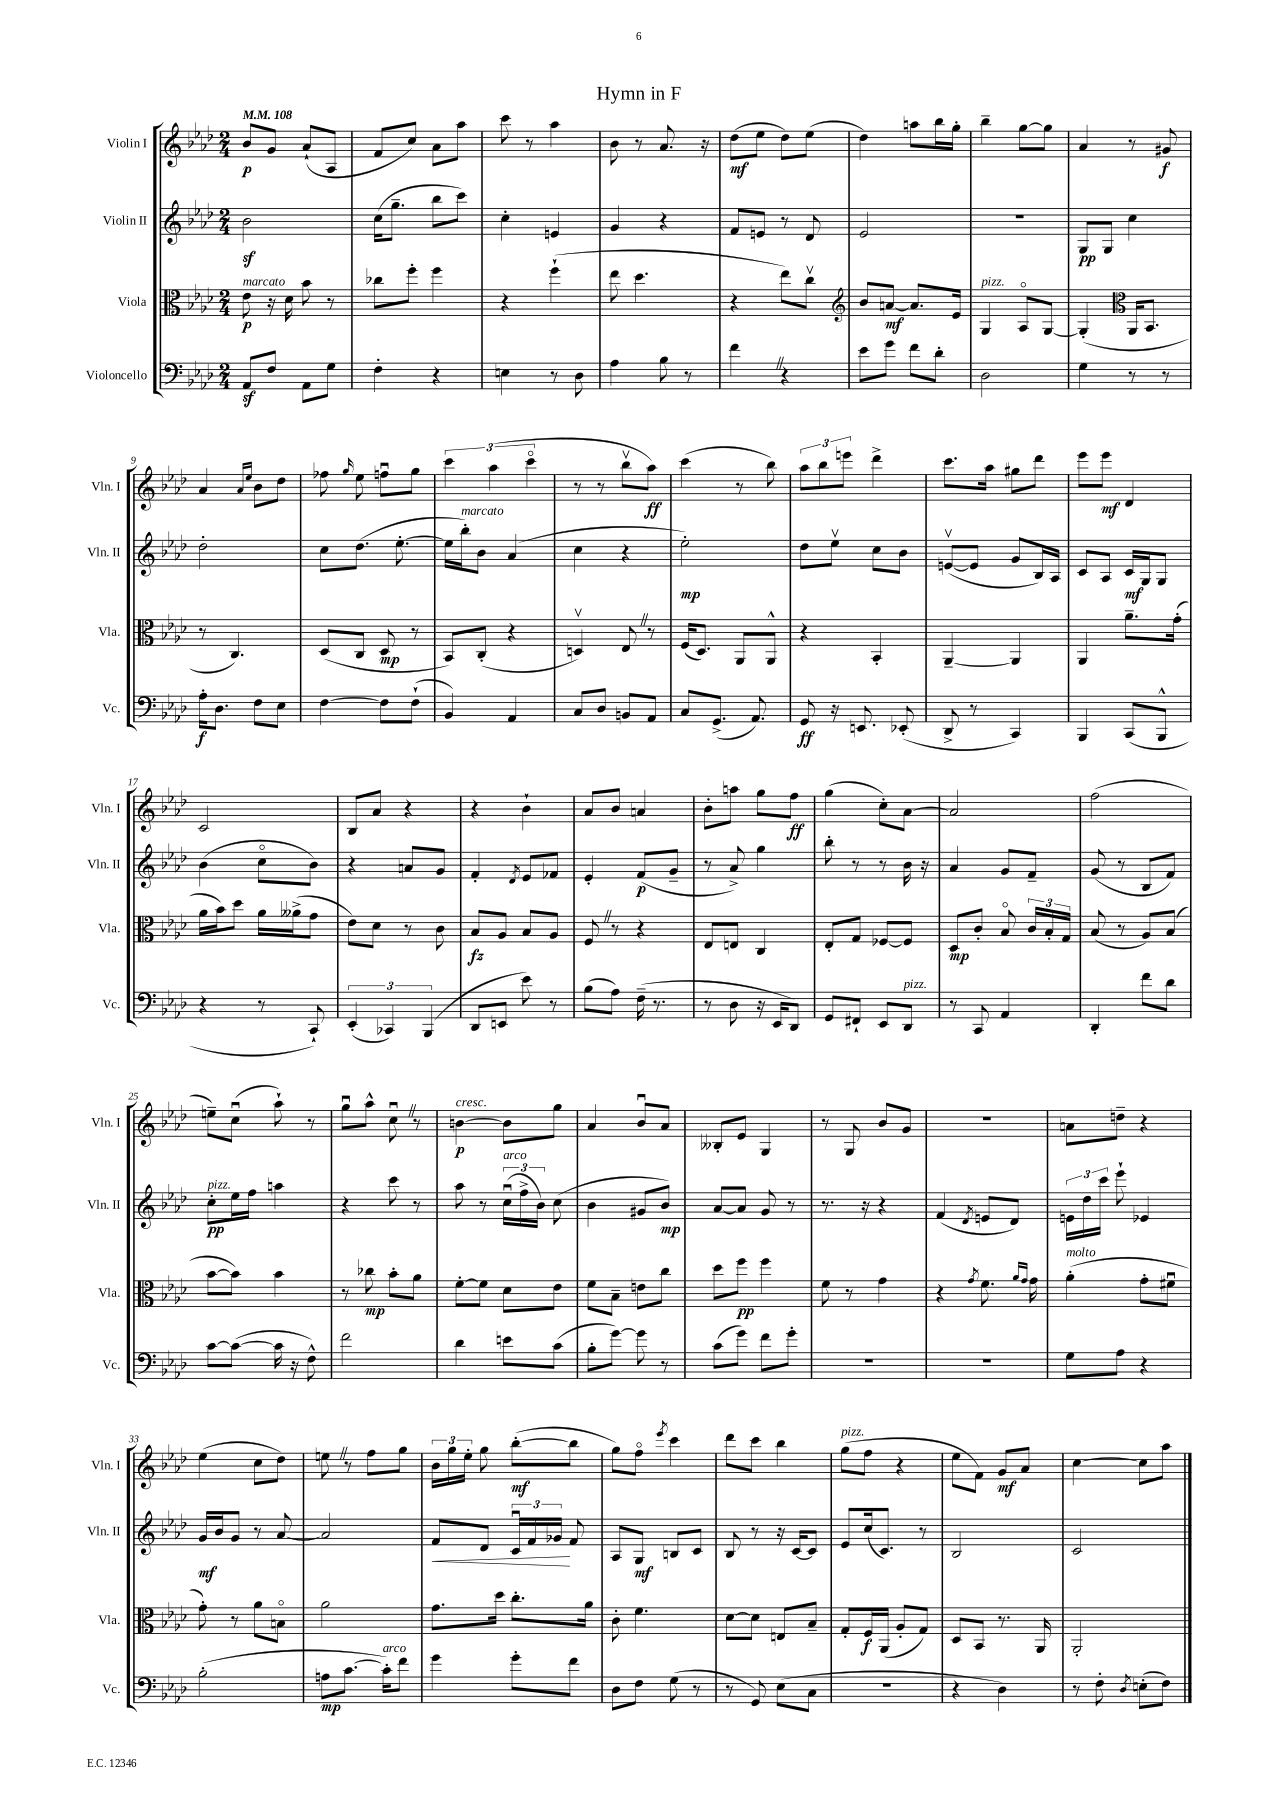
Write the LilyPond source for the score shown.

\header { title = "Hymn in F" }
<<
\new StaffGroup <<
\new Staff = "s0" \with { instrumentName = "Violin I" shortInstrumentName = "Vln. I" } {
    \clef treble \key aes \major \numericTimeSignature \time 2/4 \tempo 4 = 108
    \autoBeamOff bes'8[\p g'8] aes'8[-!( aes8] |
    f'8[ c''8]) aes'8[ aes''8] |
    c'''8 r8 aes''4 |
    bes'8 r8 aes'8. r16 |
    des''8[\mf( ees''8] des''8[) ees''8]( |
    des''4) a''8[ bes''16 g''16]-. |
    bes''4-- g''8[~ g''8] |
    aes'4 r8 gis'8\f |
    aes'4 \grace { aes'16[ ees''16] } bes'8[ des''8] |
    fes''8 \grace { g''16 } ees''8 f''8[\downbow g''8] |
    \tuplet 3/2 { c'''4 aes''4( c'''4\flageolet } |
    r8 r8 bes''8[\upbow aes''8]\ff) |
    c'''4( r8 bes''8) |
    \tuplet 3/2 { aes''8[ bes''8 e'''8] } des'''4-> |
    c'''8.[ aes''16] gis''8[ des'''8] |
    ees'''8[ ees'''8]\mf des'4 |
    c'2 |
    bes8[ aes'8] r4 |
    r4 bes'4-! |
    aes'8[ bes'8] a'4 |
    bes'8[-. a''8] g''8[ f''8]\ff |
    g''4( c''8[-.) aes'8]~ |
    aes'2 |
    f''2( |
    e''8[--) c''8]\downbow( aes''8-!) r8 |
    g''8[\downbow aes''8]-^ c''8\downbow \once \override BreathingSign.text = \markup { \musicglyph "scripts.caesura.straight" } \breathe r8 |
    b'4~\p^\markup { \italic "cresc." } b'8[ g''8] |
    aes'4 bes'8[\downbow aes'8] |
    beses8[-. ees'8] g4 |
    r8 g8 bes'8[ g'8] |
    r2 |
    a'8[ d''8]-- r4 |
    ees''4( c''8[ des''8]) |
    e''8 \once \override BreathingSign.text = \markup { \musicglyph "scripts.caesura.straight" } \breathe r8 f''8[ g''8] |
    \tuplet 3/2 { bes'16[ g''16 ees''16]-. } g''8 bes''8[~-.\mf( bes''8] |
    g''8[) f''8]\flageolet \acciaccatura { ees'''8 } c'''4 |
    des'''8[ c'''8] bes''4 |
    g''8[^\markup { \italic "pizz." }( f''8] r4 |
    ees''8[ f'8]) g'8[\mf aes'8] |
    c''4~ c''8[ aes''8] \bar "|." |
}
\new Staff = "s1" \with { instrumentName = "Violin II" shortInstrumentName = "Vln. II" } {
    \clef treble \key aes \major \numericTimeSignature \time 2/4
    \autoBeamOff bes'2\sf |
    c''16[( g''8.]-- bes''8[ c'''8]) |
    c''4-. e'4 |
    g'4 r4 |
    f'8[ e'8] r8 des'8 |
    ees'2 |
    R2 |
    g8[\pp g8] c''4 |
    des''2-. |
    c''8[ des''8.]( ees''8.~-. |
    ees''16[ bes''16-.^\markup { \italic "marcato" }) bes'8] aes'4( |
    c''4 r4 |
    ees''2-.\mp) |
    des''8[ ees''8]\upbow c''8[ bes'8] |
    e'8[~\upbow( e'8] g'8[ bes16) aes16] |
    c'8[ aes8] c'16[\mf g16 g8] |
    bes'4( c''8[\flageolet bes'8]) |
    r4 a'8[ g'8] |
    f'4-. \acciaccatura { des'8 } ees'8[ fes'8] |
    ees'4-. f'8[\p( g'8]-- |
    r8 aes'8->) g''4 |
    bes''8-. r8 r8 bes'16 r16 |
    aes'4 g'8[ f'8]-- |
    g'8( r8 bes8[ f'8]) |
    c''8[-.\pp^\markup { \italic "pizz." } ees''16 f''16] a''4 |
    r4 c'''8 r8 |
    aes''8 r8 \tuplet 3/2 { c''16[\downbow^\markup { \italic "arco" }( f''16-> bes'16]) } c''8( |
    bes'4 gis'8[ bes'8]\mp) |
    aes'8[~ aes'8] g'8 r8 |
    r8. r16 r4 |
    f'4( \acciaccatura { des'8 } e'8[ des'8]) |
    \tuplet 3/2 { e'16[ des''16 c'''16] } ees'''8-! ees'4 |
    g'16[\mf bes'16 g'8] r8 aes'8~ |
    aes'2 |
    f'8[\< des'8] \tuplet 3/2 { c'16[\downbow f'16 ges'16]\! } f'8 |
    aes8[ g8]\mf b8[ c'8] |
    bes8 r8 r16 c'16[~ c'8] |
    ees'8[ c''16( c'8.]) r8 |
    bes2 |
    c'2 \bar "|." |
}
\new Staff = "s2" \with { instrumentName = "Viola" shortInstrumentName = "Vla." } {
    \clef alto \key aes \major \numericTimeSignature \time 2/4
    \autoBeamOff ees'8\p^\markup { \italic "marcato" } r16 des'16 bes'8 r8 |
    ces''8[ f''8]-. f''4 |
    r4 f''4-!( |
    ees''8 des''4. |
    r4 ees''8[) c''8]\upbow |
    \clef treble bes'8[ a'8]~\mf a'8.[ ees'16] |
    g4^\markup { \italic "pizz." } aes8[\flageolet g8]~ |
    g4-.( \clef alto aes,16[ bes,8.] |
    r8 c4.) |
    des8[( c8] des8\mp r8 |
    bes,8[) c8]-.( r4 |
    d4\upbow) ees8 \once \override BreathingSign.text = \markup { \musicglyph "scripts.caesura.straight" } \breathe r8 |
    f16[( des8.]) aes,8[ aes,8]-^ |
    r4 bes,4-. |
    aes,4~-- aes,4 |
    aes,4 aes'8.[-- g'16]-.( |
    aes'16[ bes'16) des''8] aes'16[ aeses'16->( g'8] |
    ees'8[) des'8] r8 c'8 |
    bes8[\fz aes8] bes8[ aes8] |
    f8 \once \override BreathingSign.text = \markup { \musicglyph "scripts.caesura.straight" } \breathe r8 r4 |
    ees8[ e8] c4 |
    ees8[-. g8] fes8[~ fes8] |
    des8[\mp c'8]-. bes8\flageolet \tuplet 3/2 { c'16[ bes16-. g16] } |
    bes8( r8 aes8[) bes8]( |
    bes'8[~ bes'8]) bes'4 |
    r8 ces''8\mp bes'8[-. aes'8] |
    f'8[~-. f'8] des'8[ ees'8] |
    f'8[ bes8]-- e'8[ c''8] |
    des''8[ f''8]\pp f''4 |
    f'8 r8 g'4 |
    r4 \acciaccatura { g'8 } f'8. \grace { aes'16[ g'16] } g'16 |
    aes'4-.^\markup { \italic "molto" }( g'8[-. fis'8]\downbow |
    g'8-.) r8 aes'8[ b8]\flageolet |
    aes'2 |
    g'8.[ des''16] c''8.[-. aes'16] |
    c'8-. f'4. |
    des'8[~ des'8] e8[ bes8]-- |
    g8[-. f16\f aes,16]( aes8[-. g8]) |
    des8[ bes,8] r8. aes,16 |
    aes,2-. \bar "|." |
}
\new Staff = "s3" \with { instrumentName = "Violoncello" shortInstrumentName = "Vc." } {
    \clef bass \key aes \major \numericTimeSignature \time 2/4
    \autoBeamOff aes,8[\sf f8] aes,8[ g8] |
    f4-. r4 |
    e4 r8 des8 |
    aes4 bes8 r8 |
    f'4 \once \override BreathingSign.text = \markup { \musicglyph "scripts.caesura.straight" } \breathe r4 |
    ees'8[ g'8] f'8[ des'8]-. |
    des2 |
    g4 r8 r8 |
    aes16[-.\f des8.] f8[ ees8] |
    f4~ f8[ f8]-!( |
    bes,4) aes,4 |
    c8[ des8] b,8[ aes,8] |
    c8[ g,8.]->( aes,8.) |
    g,8\ff r16 e,8. ees,8-.( |
    des,8-> r8 c,4) |
    bes,,4 c,8[( bes,,8]-^ |
    r4 r8 c,8-!) |
    \tuplet 3/2 { ees,4-.( ces,4) bes,,4( } |
    des,8[ e,8] ees'8) r8 |
    bes8[( aes8]) f16--( r8. |
    r8 des8 r16 ees,16[ des,8]) |
    g,8[ fis,8]-! ees,8[ des,8]^\markup { \italic "pizz." } |
    r8 c,8 aes,4 |
    des,4-. f'8[ des'8] |
    c'8[~ c'8]~( c'16 r16 f8-^) |
    f'2 |
    des'4 e'8[ c'8]( |
    bes8[-. g'8]~) g'8 r8 |
    c'8[( g'8]) f'8[ g'8]-. |
    R2 |
    R2 |
    g8[ aes8] r4 |
    bes2-.( |
    a8[\mp c'8.]~ c'16[-.^\markup { \italic "arco" }) f'8] |
    g'4 g'8[-. f'8] |
    des8[ f8] g8( r8 |
    r8 g,8) ees8[( c8] |
    R2 |
    r4 des4) |
    r8 f8-. \acciaccatura { des8 } e8[-.( f8]) \bar "|." |
}
>>
>>
